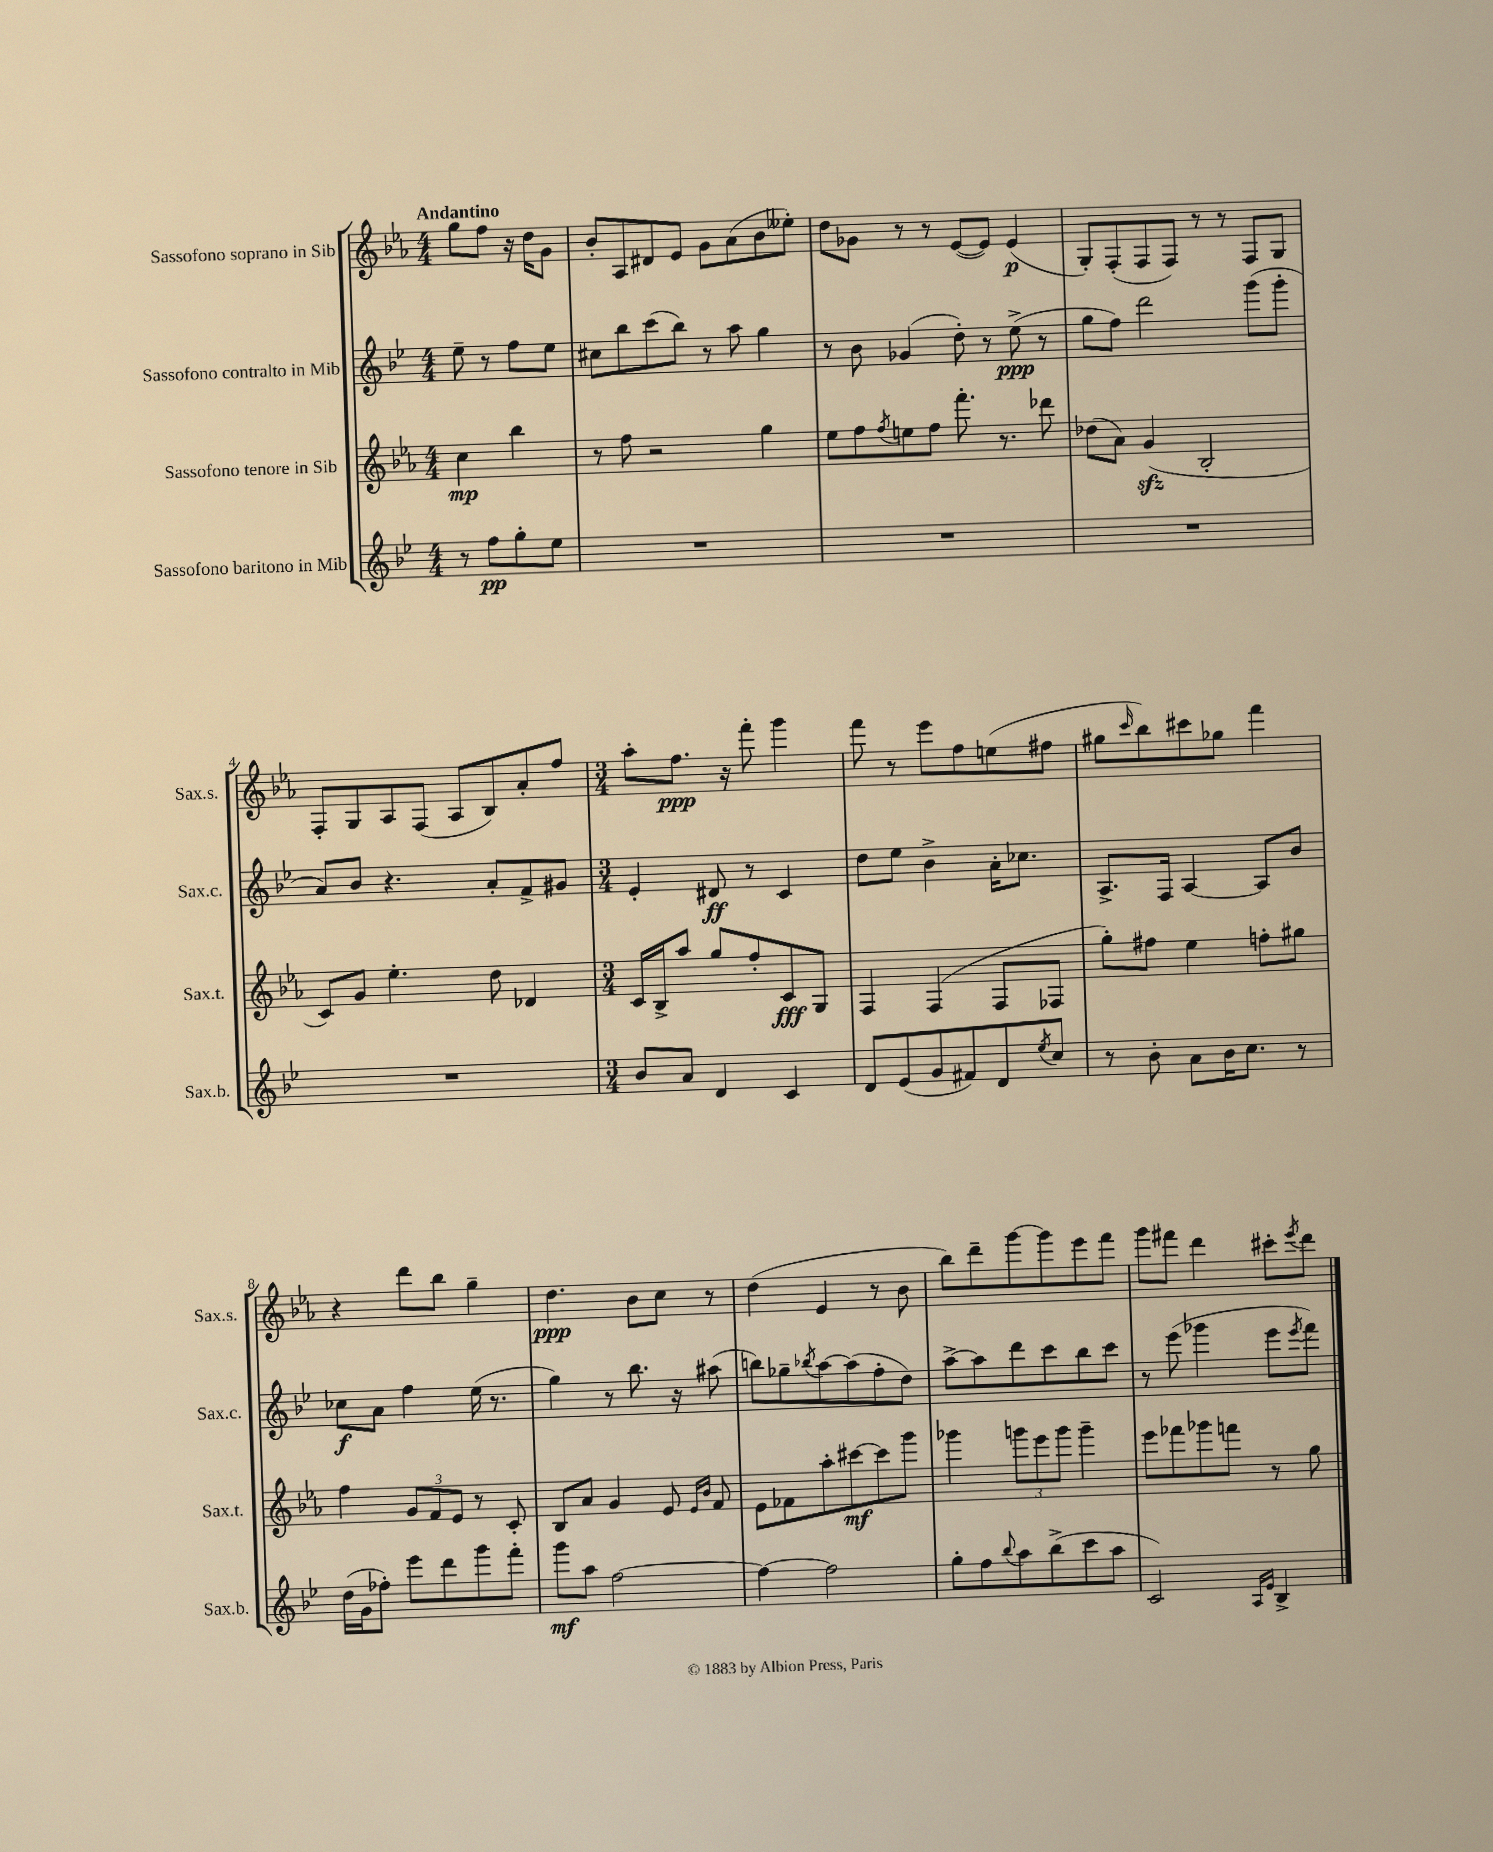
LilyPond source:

<<
\new StaffGroup <<
\new Staff = "s0" \with { instrumentName = "Sassofono soprano in Sib" shortInstrumentName = "Sax.s." } {
    \clef treble \key ees \major \numericTimeSignature \time 4/4 \partial 2 \tempo "Andantino"
    g''8 f''8 r16 d''16 g'8 |
    bes'8-. aes8 dis'8 ees'8 g'8 aes'8( bes'8 eeses''8-.) |
    d''8 ges'8 r8 r8 ees'8~( ees'8) ees'4\p( |
    g8-.) f8-.( f8 f8) r8 r8 f8 g8 |
    f8-. g8 aes8 f8( aes8 bes8) aes'8-. f''8 |
    \numericTimeSignature \time 3/4 aes''8-. f''8.\ppp r16 f'''8-. g'''4 |
    f'''8 r8 ees'''8 f''8 e''8( fis''8 |
    gis''8 \grace { c'''16 } bes''8) cis'''8 ges''8 f'''4 |
    r4 d'''8 bes''8 g''4-- |
    d''4.\ppp bes'8 c''8 r8 |
    d''4( ees'4 r8 bes'8 |
    bes''8) d'''8-- g'''8~ g'''8 ees'''8 f'''8 |
    g'''8 fis'''8 d'''4 cis'''8-. \acciaccatura { ees'''8 } d'''8 \bar "|." |
}
\new Staff = "s1" \with { instrumentName = "Sassofono contralto in Mib" shortInstrumentName = "Sax.c." } {
    \clef treble \key bes \major \numericTimeSignature \time 4/4 \partial 2
    ees''8-- r8 f''8 ees''8 |
    cis''8 bes''8 c'''8( bes''8) r8 a''8 g''4 |
    r8 bes'8 ges'4( d''8-.) r8 ees''8->\ppp( r8 |
    g''8 f''8) d'''2 g'''8( g'''8-. |
    a'8) bes'8 r4. a'8-. f'8-> gis'8 |
    \numericTimeSignature \time 3/4 ees'4-. dis'8\ff r8 c'4 |
    d''8 ees''8 bes'4-> a'16-. ces''8. |
    a8.-> f16 a4~ a8 bes'8 |
    ces''8\f a'8 f''4 ees''16( r8. |
    g''4) r8 bes''8. r16 ais''8( |
    b''8) ges''8-- \acciaccatura { bes''8 } a''8~ a''8( f''8-. d''8) |
    a''8~-> a''8 d'''8 c'''8 bes''8 c'''8 |
    r8 ees'''8( ges'''4 ees'''8 \acciaccatura { ees'''8 } f'''8) \bar "|." |
}
\new Staff = "s2" \with { instrumentName = "Sassofono tenore in Sib" shortInstrumentName = "Sax.t." } {
    \clef treble \key ees \major \numericTimeSignature \time 4/4 \partial 2
    c''4\mp bes''4 |
    r8 f''8 r2 g''4 |
    ees''8 f''8 \acciaccatura { f''8 } e''8 f''8 f'''8.-. r8. des'''8 |
    des''8( aes'8) g'4\sfz( bes2-. |
    c'8) g'8 ees''4.-. d''8 des'4 |
    \numericTimeSignature \time 3/4 c'16 bes16-> aes''8 g''8 f''8-. c'8\fff g8 |
    f4 f4( f8 fes8 |
    g''8-.) fis''8 ees''4 f''8-. gis''8 |
    f''4 \tuplet 3/2 { g'8 f'8 ees'8 } r8 c'8-. |
    bes8 aes'8 g'4 ees'8 \grace { ees'16 bes'16 } f'8 |
    ees'8 fes'8 aes''8-. cis'''8~\mf cis'''8 g'''8 |
    ges'''4 \tuplet 3/2 { g'''8 ees'''8 g'''8 } g'''4-- |
    ees'''8 fes'''8 ges'''8 f'''8 r8 g''8 \bar "|." |
}
\new Staff = "s3" \with { instrumentName = "Sassofono baritono in Mib" shortInstrumentName = "Sax.b." } {
    \clef treble \key bes \major \numericTimeSignature \time 4/4 \partial 2
    r8 f''8\pp g''8-. ees''8 |
    R1 |
    R1 |
    R1 |
    R1 |
    \numericTimeSignature \time 3/4 bes'8 a'8 d'4 c'4 |
    d'8 ees'8( g'8 fis'8) d'8 \acciaccatura { ees''8 } c''8 |
    r8 bes'8-. a'8 bes'16 c''8. r8 |
    d''16( g'16 fes''8-.) ees'''8 d'''8 g'''8 f'''8-. |
    g'''8\mf a''8 f''2~ |
    f''4~ f''2 |
    g''8-. f''8 \appoggiatura { bes''8 } a''8 bes''8->( c'''8 a''8 |
    c'2) \grace { a16 ees'16 } bes4-> \bar "|." |
}
>>
>>
